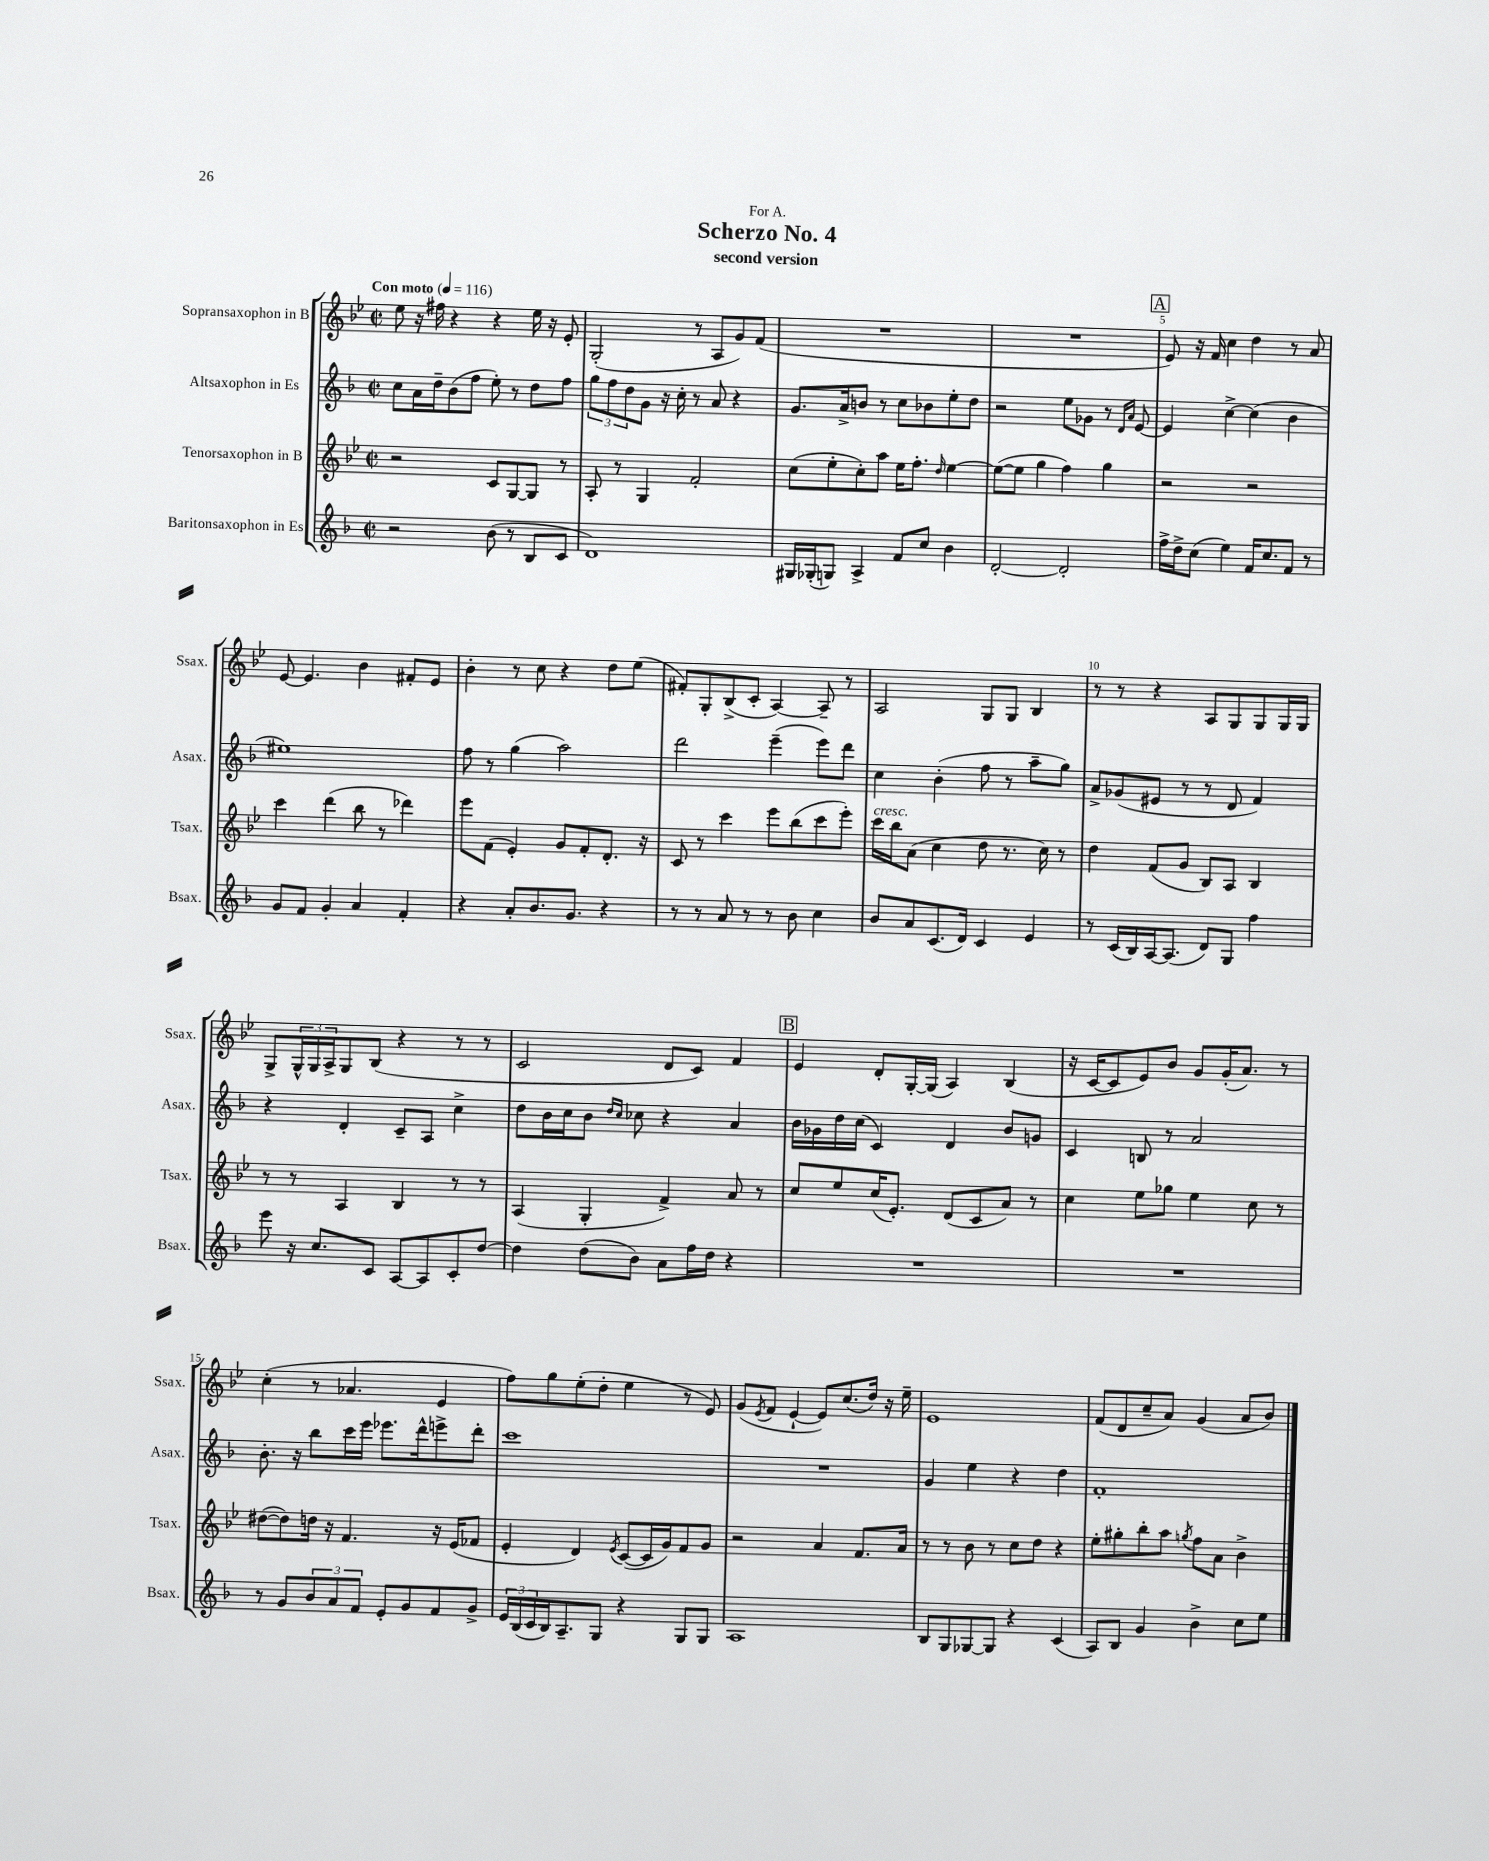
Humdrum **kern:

**kern	**kern	**kern	**kern
*staff4	*staff3	*staff2	*staff1
*clefG2	*clefG2	*clefG2	*clefG2
*k[b-]	*k[b-e-]	*k[b-]	*k[b-e-]
*M2/2	*M2/2	*M2/2	*M2/2
*met(c|)	*met(c|)	*met(c|)	*met(c|)
*MM116	*MM116	*MM116	*MM116
2r	2r	8cc	8ee-
.	.	16a	16r
.	.	16dd~	16ff#
.	.	(8b-	4r
.	.	8ff	.
(8b-	8c	8ee')	4r
8r	[8G	8r	.
8B-	8G]	8dd	16ee-
.	.	.	16r
8c	8r	8ff	8e-'
=	=	=	=
1d)	8A'	12gg	(2G'
.	.	12ff	.
.	8r	.	.
.	.	12dd	.
.	4G	8g	.
.	.	16r	.
.	.	16cc'	.
.	2f'	8r	8r
.	.	8a	8A
.	.	4r	8g)
.	.	.	(8f
=	=	=	=
16G#	(8cc	8.g	1r
(16G-'	.	.	.
8G)	8ee-'	.	.
.	.	16a^	.
4A^	8cc')	8b	.
.	8aa	8r	.
8f	16ee-	8cc	.
.	8.ff'	.	.
8cc	.	8b-	.
.	16qqdd	.	.
4b-	[4ee-	8ee'	.
.	.	8dd	.
=	=	=	=
[2d'	(8ee-_	2r	1r
.	8ee-]	.	.
.	4gg	.	.
2d']	4ff)	8ee	.
.	.	8g-	.
.	4gg	8r	.
.	.	16qqd	.
.	.	16qqa	.
.	.	[8e	.
=	=	=	=
16ff^	2r	4e]	8e-)
16dd^	.	.	.
(8cc	.	.	16r
.	.	.	16f
4ee)	.	[4cc^	4cc
16f	2r	(4cc]	4dd
8.cc	.	.	.
8f	.	4b-	8r
8r	.	.	8a
=	=	=	=
8g	4ccc	1ee#)	[8e-
8f	.	.	4.e-]
4g'	(4ddd	.	.
4a	8bb-	.	4b-
.	8r	.	.
4f'	4ddd-)	.	8f#'
.	.	.	8e-
=	=	=	=
4r	8eee-	8ff	4b-'
.	(8f	8r	.
8a'	4e-')	(4gg	8r
8.b-	.	.	8cc
.	8g	2aa)	4r
8.g	.	.	.
.	8f'	.	.
4r	8.d'	.	8dd
.	.	.	(8ee-
.	16r	.	.
=	=	=	=
8r	8c	2ddd	8f#')
8r	8r	.	8G'
8a	4ccc	.	(8B-^
8r	.	.	8c'
8r	8eee-	(4eee~	[4A)
8b-	(8bb-	.	.
4cc	8ccc	8eee)	8A~]
.	8eee-')	8ddd	8r
=	=	=	=
8b-	16ccc	4cc	2A
.	16bb-	.	.
8a	(8a	.	.
(8.c	4cc	(4b-'	.
16d)	.	.	.
4c	8dd	8ff	8G
.	8.r	8r	8G
4e	.	8aa~	4B-
.	16cc)	.	.
.	8r	8gg)	.
=	=	=	=
8r	4dd	8a^	8r
(16c	.	(8g-	8r
16B-)	.	.	.
[16A	(8f	8e#	4r
(8.A]	.	.	.
.	8g	8r	.
8d)	8B-)	8r	8A
8G	8A	8d	8G
4ff	4B-	4f)	8G
.	.	.	16G
.	.	.	16G
=	=	=	=
8eee	8r	4r	8G^
16r	8r	.	24G^^
.	.	.	24G
8.cc	.	.	.
.	.	.	24A^
.	4A	4d'	8G
8c	.	.	(8B-
[8A	4B-	8c~	4r
8A]	.	8A	.
8c'	8r	4cc^	8r
[8dd	8r	.	8r
=	=	=	=
4dd]	(4A	8dd	2c
.	.	16b-	.
.	.	16cc	.
(8dd	4G'	8b-	.
.	.	16qqdd	.
.	.	16qqcc	.
8b-)	.	8cc-	.
8a	4f^)	4r	8d
16ff	.	.	8c)
16dd	.	.	.
4r	8a	4a	4f
.	8r	.	.
=	=	=	=
1r	8cc	16b-	4e-
.	.	16g-	.
.	8ee-	16dd	.
.	.	(16cc	.
.	(16cc	4c)	8d'
.	8.e-')	.	.
.	.	.	[16G'
.	.	.	(16G]
.	(8d	4d	4A)
.	8c	.	.
.	8a)	8b-	(4B-
.	8r	8g	.
=	=	=	=
1r	4cc	4c	16r
.	.	.	[16c
.	.	.	8c]
.	8ee-	8B	8e-)
.	8gg-	8r	8b-
.	4ee-	2a	8g
.	.	.	(16g'
.	.	.	8.a)
.	8cc	.	.
.	8r	.	8r
=	=	=	=
8r	([8dd#	8.b-'	(4cc'
8g	8dd#])	.	.
.	.	16r	.
12b-	16dd	8bb-	8r
.	16r	.	.
12a	.	.	.
.	4.f	16ccc	4.a-
12f	.	.	.
.	.	16eee	.
8e'	.	8.eee-	.
8g	.	.	.
.	.	16ddd^^	.
8f	16r	8eee^	4e-
.	(16e-	.	.
8g^	8f-	8ddd'	.
=	=	=	=
24e	4e-'	1ccc	8ff)
(24B-	.	.	.
24c	.	.	.
16B-)	.	.	8gg
8.A~	.	.	.
.	4d)	.	(8ee-'
8G	.	.	8dd'
.	8qe-	.	.
4r	([8c	.	4ee-
.	16c]	.	.
.	16g)	.	.
8G	8f	.	8r
8G	8g	.	8e-)
=	=	=	=
1A	2r	1r	(8g
.	.	.	8qe-
.	.	.	8f
.	.	.	[4e-`
.	4a	.	8e-])
.	.	.	(8.cc
.	8.f	.	.
.	.	.	16dd)
.	.	.	16r
.	16a	.	16ee-~
=	=	=	=
8B-	8r	4g	1e-
8G	8r	.	.
[8G-	8b-	4ee	.
8G-]	8r	.	.
4r	8cc	4r	.
.	8dd	.	.
(4c	4r	4dd	.
=	=	=	=
8A)	8ee-'	1f'	(8f
8B-	8gg#'	.	8d
4g	8bb-'	.	8cc~
.	8aa	.	8a)
.	8qgg	.	.
4b-^	8ff	.	(4g
.	8a	.	.
8cc	4b-^	.	8a
8ee	.	.	8b-)
==	==	==	==
*-	*-	*-	*-
